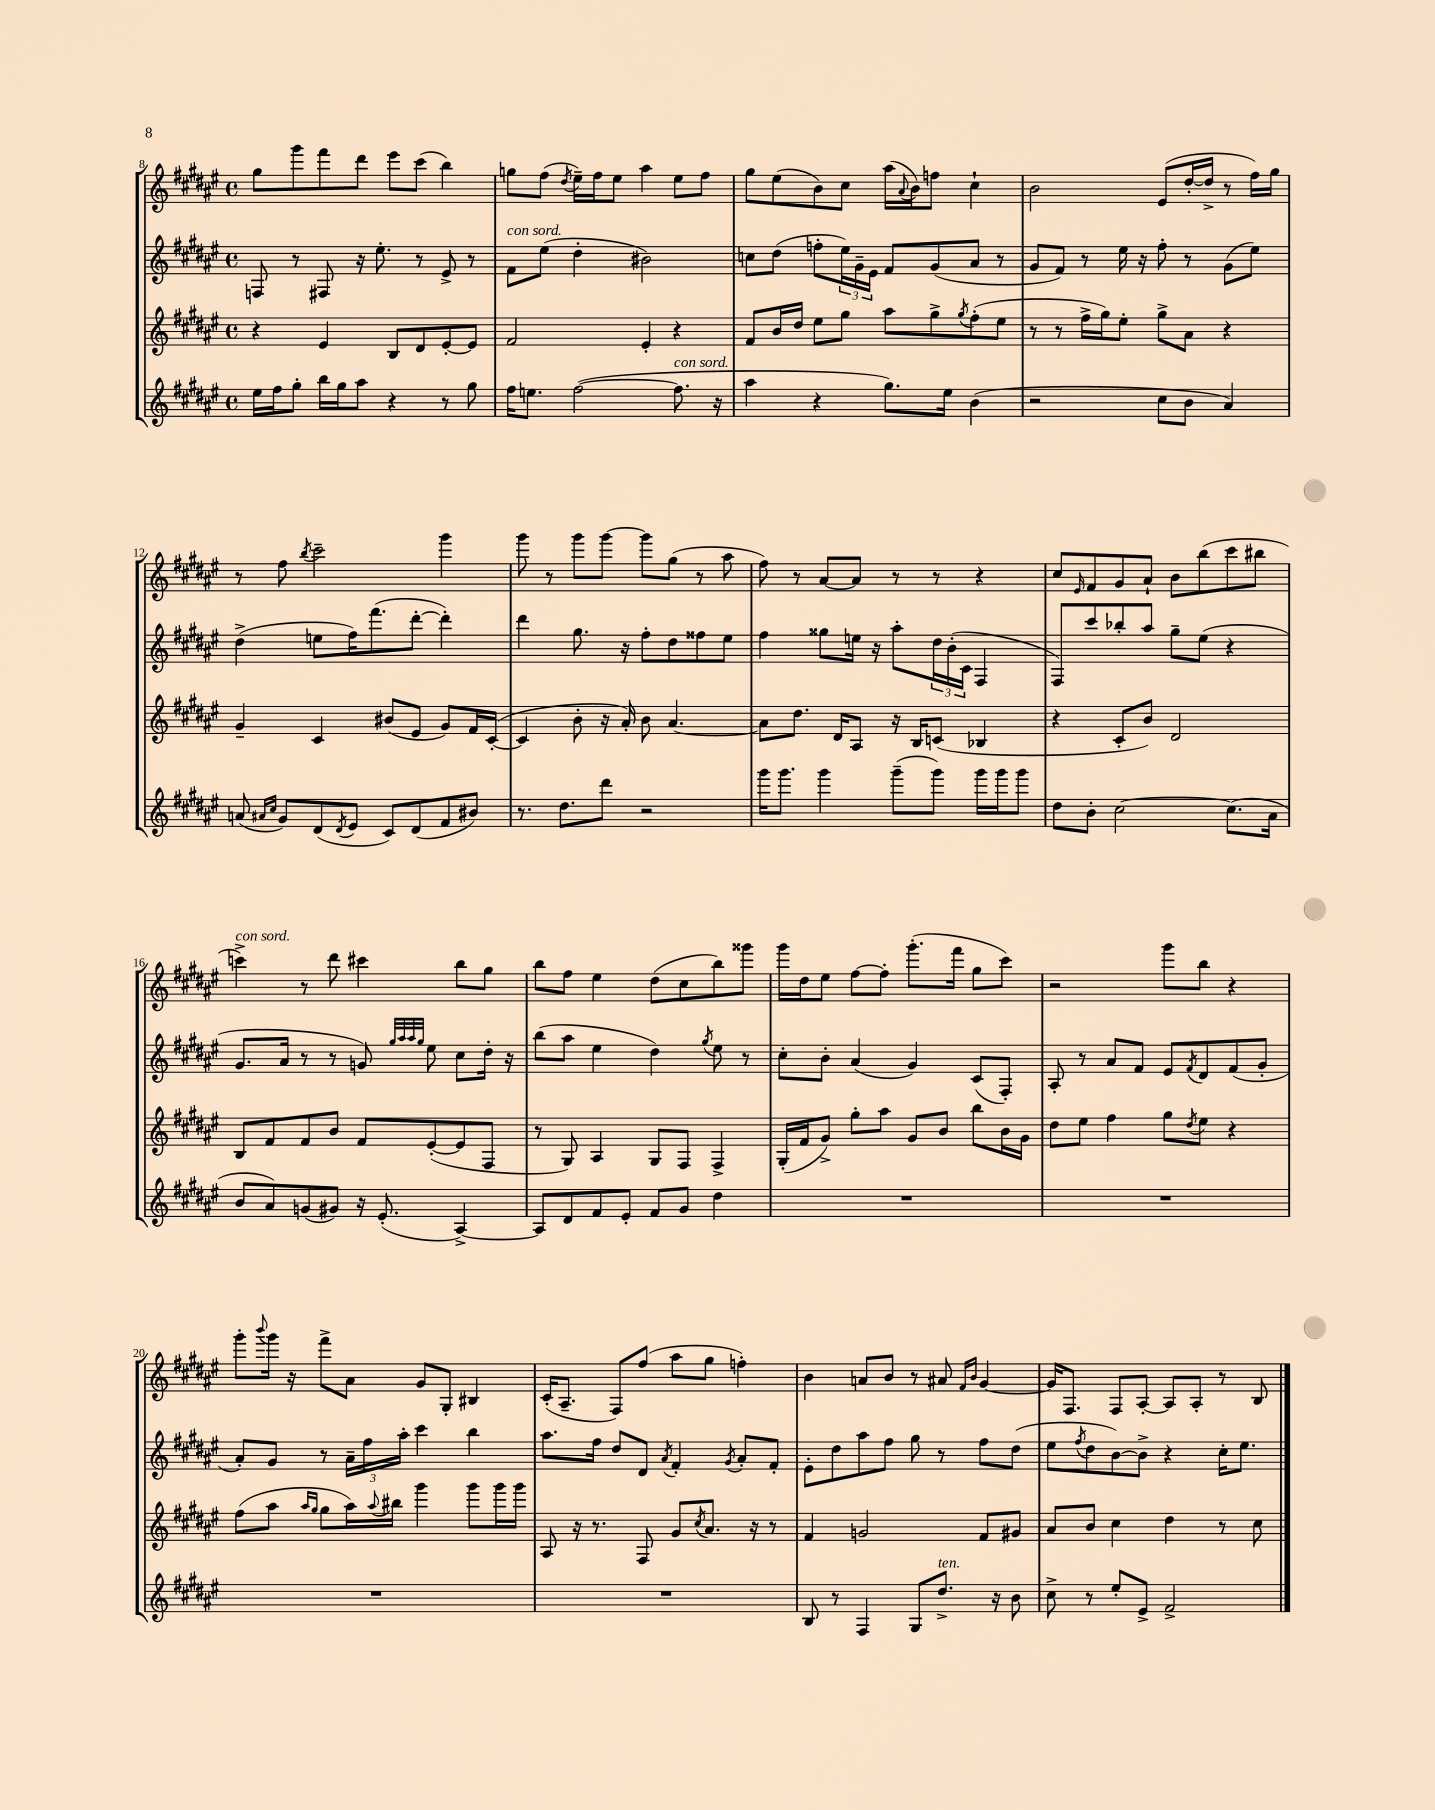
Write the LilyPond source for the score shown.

<<
\new StaffGroup <<
\new Staff = "s0" {
    \clef treble \key fis \major \defaultTimeSignature \time 4/4
    gis''8 gis'''8 fis'''8 dis'''8 eis'''8 cis'''8( b''4) |
    g''8 fis''8( \acciaccatura { dis''8 } eis''16--) fis''16 eis''8 ais''4 eis''8 fis''8 |
    gis''8 eis''8( b'8) cis''8 ais''16( \appoggiatura { ais'8 } b'16) f''8 cis''4-! |
    b'2 eis'8( dis''16~-. dis''16-> r8 fis''16) gis''16 |
    r8 fis''8 \acciaccatura { b''8 } cis'''2-- gis'''4 |
    gis'''8 r8 gis'''8 gis'''8~ gis'''8 gis''8( r8 ais''8 |
    fis''8) r8 ais'8~ ais'8 r8 r8 r4 |
    cis''8 \grace { eis'16 } fis'8 gis'8 ais'8-! b'8 b''8( cis'''8 bis''8 |
    c'''4->^\markup { \italic "con sord." }) r8 dis'''8 cis'''4 b''8 gis''8 |
    b''8 fis''8 eis''4 dis''8( cis''8 b''8) gisis'''8 |
    gis'''16 dis''16 eis''8 fis''8~ fis''8-. gis'''8.-.( fis'''16 gis''8 cis'''8) |
    r2 gis'''8 b''8 r4 |
    gis'''8-. \appoggiatura { b'''8 } gis'''16 r16 fis'''8-> ais'8 gis'8 gis8-. bis4 |
    cis'16-.( ais8.-- fis8) fis''8( ais''8 gis''8 f''4-.) |
    b'4 a'8 b'8 r8 ais'8 \grace { fis'16 b'16 } gis'4~ |
    gis'16 fis8. fis8 ais8~-. ais8 ais8-. r8 b8 \bar "|." |
}
\new Staff = "s1" {
    \clef treble \key fis \major \defaultTimeSignature \time 4/4
    f8 r8 fis8 r16 eis''8.-. r8 eis'8-> r8 |
    fis'8^\markup { \italic "con sord." } eis''8( dis''4-. bis'2) |
    c''8 dis''8( f''8-. \tuplet 3/2 { eis''16) gis'16-- eis'16 } fis'8 gis'8( ais'8 r8 |
    gis'8 fis'8) r8 eis''16 r16 fis''8-. r8 gis'8( eis''8) |
    dis''4->( e''8 fis''16) fis'''8.( dis'''8~-. dis'''4-.) |
    dis'''4 gis''8. r16 fis''8-. dis''8 fisis''8 eis''8 |
    fis''4 gisis''8 e''16 r16 ais''8-. \tuplet 3/2 { dis''16 b'16-.( cis'16 } fis4 |
    fis8) cis'''8 bes''8-. ais''8 gis''8-- eis''8( r4 |
    gis'8. ais'16 r8 r8 g'8) \grace { gis''32 ais''32 ais''32 gis''32 } eis''8 cis''8 dis''16-. r16 |
    b''8( ais''8 eis''4 dis''4) \acciaccatura { gis''8 } eis''8 r8 |
    cis''8-. b'8-. ais'4( gis'4) cis'8( fis8-.) |
    ais8-. r8 ais'8 fis'8 eis'8 \acciaccatura { fis'8 } dis'8 fis'8( gis'8-. |
    ais'8-.) gis'8 r8 \tuplet 3/2 { ais'16-- fis''16 ais''16-. } cis'''4 b''4 |
    ais''8. fis''16 dis''8 dis'8 \acciaccatura { ais'8 } fis'4-. \acciaccatura { gis'8 } ais'8-. fis'8-. |
    eis'8-. dis''8 ais''8 fis''8 gis''8 r8 fis''8 dis''8( |
    eis''8 \acciaccatura { fis''8 } dis''8 b'8~) b'8-> r4 cis''16-. eis''8. \bar "|." |
}
\new Staff = "s2" {
    \clef treble \key fis \major \defaultTimeSignature \time 4/4
    r4 eis'4 b8 dis'8 eis'8~-. eis'8 |
    fis'2 eis'4-. r4 |
    fis'8 b'16 dis''16 eis''8 gis''8 ais''8 gis''8-> \acciaccatura { gis''8 } fis''8-.( eis''8 |
    r8 r8 fis''16-> gis''16) eis''8-. gis''8-> ais'8 r4 |
    gis'4-- cis'4 bis'8( eis'8 gis'8) fis'16 cis'16~-.( |
    cis'4 b'8-. r16 ais'16-.) b'8 ais'4.~ |
    ais'8 dis''8. dis'16 ais8 r16 b16 c'8( bes4 |
    r4 cis'8-. b'8) dis'2 |
    b8 fis'8 fis'8 b'8 fis'8 eis'8~-.( eis'8 fis8 |
    r8 gis8) ais4 gis8 fis8 fis4-> |
    gis16-.( fis'16 gis'8->) gis''8-. ais''8 gis'8 b'8 b''8 b'16 gis'16 |
    dis''8 eis''8 fis''4 gis''8 \acciaccatura { dis''8 } eis''8 r4 |
    fis''8( ais''8 \grace { ais''16 gis''16 } gis''8 ais''16) \appoggiatura { ais''8 } bis''16 gis'''4 gis'''8 gis'''16 gis'''16 |
    ais8 r16 r8. fis8 gis'8 \acciaccatura { cis''8 } ais'8. r16 r8 |
    fis'4 g'2 fis'8 gis'8 |
    ais'8 b'8 cis''4 dis''4 r8 cis''8 \bar "|." |
}
\new Staff = "s3" {
    \clef treble \key fis \major \defaultTimeSignature \time 4/4
    eis''16 fis''16 gis''8-. b''16 gis''16 ais''8 r4 r8 gis''8 |
    fis''16 e''8. fis''2~( fis''8.^\markup { \italic "con sord." } r16 |
    ais''4 r4 gis''8.) eis''16 b'4( |
    r2 cis''8 b'8 ais'4) |
    a'8( \grace { ais'16 cis''16 } gis'8) dis'8( \acciaccatura { dis'8 } eis'8 cis'8) dis'8( fis'8 bis'8) |
    r8. dis''8. dis'''8 r2 |
    gis'''16 gis'''8. gis'''4 gis'''8--( gis'''8) gis'''16 gis'''16 gis'''8 |
    dis''8 b'8-. cis''2~ cis''8.( ais'16 |
    b'8 ais'8) g'8( gis'8) r16 eis'8.-.( ais4~->) |
    ais8 dis'8 fis'8 eis'8-. fis'8 gis'8 dis''4 |
    R1 |
    R1 |
    R1 |
    R1 |
    b8 r8 fis4 gis8 dis''8.->^\markup { \italic "ten." } r16 b'8 |
    cis''8-> r8 eis''8-. eis'8-> fis'2-> \bar "|." |
}
>>
>>
\layout { \context { \Score currentBarNumber = #8 } }
